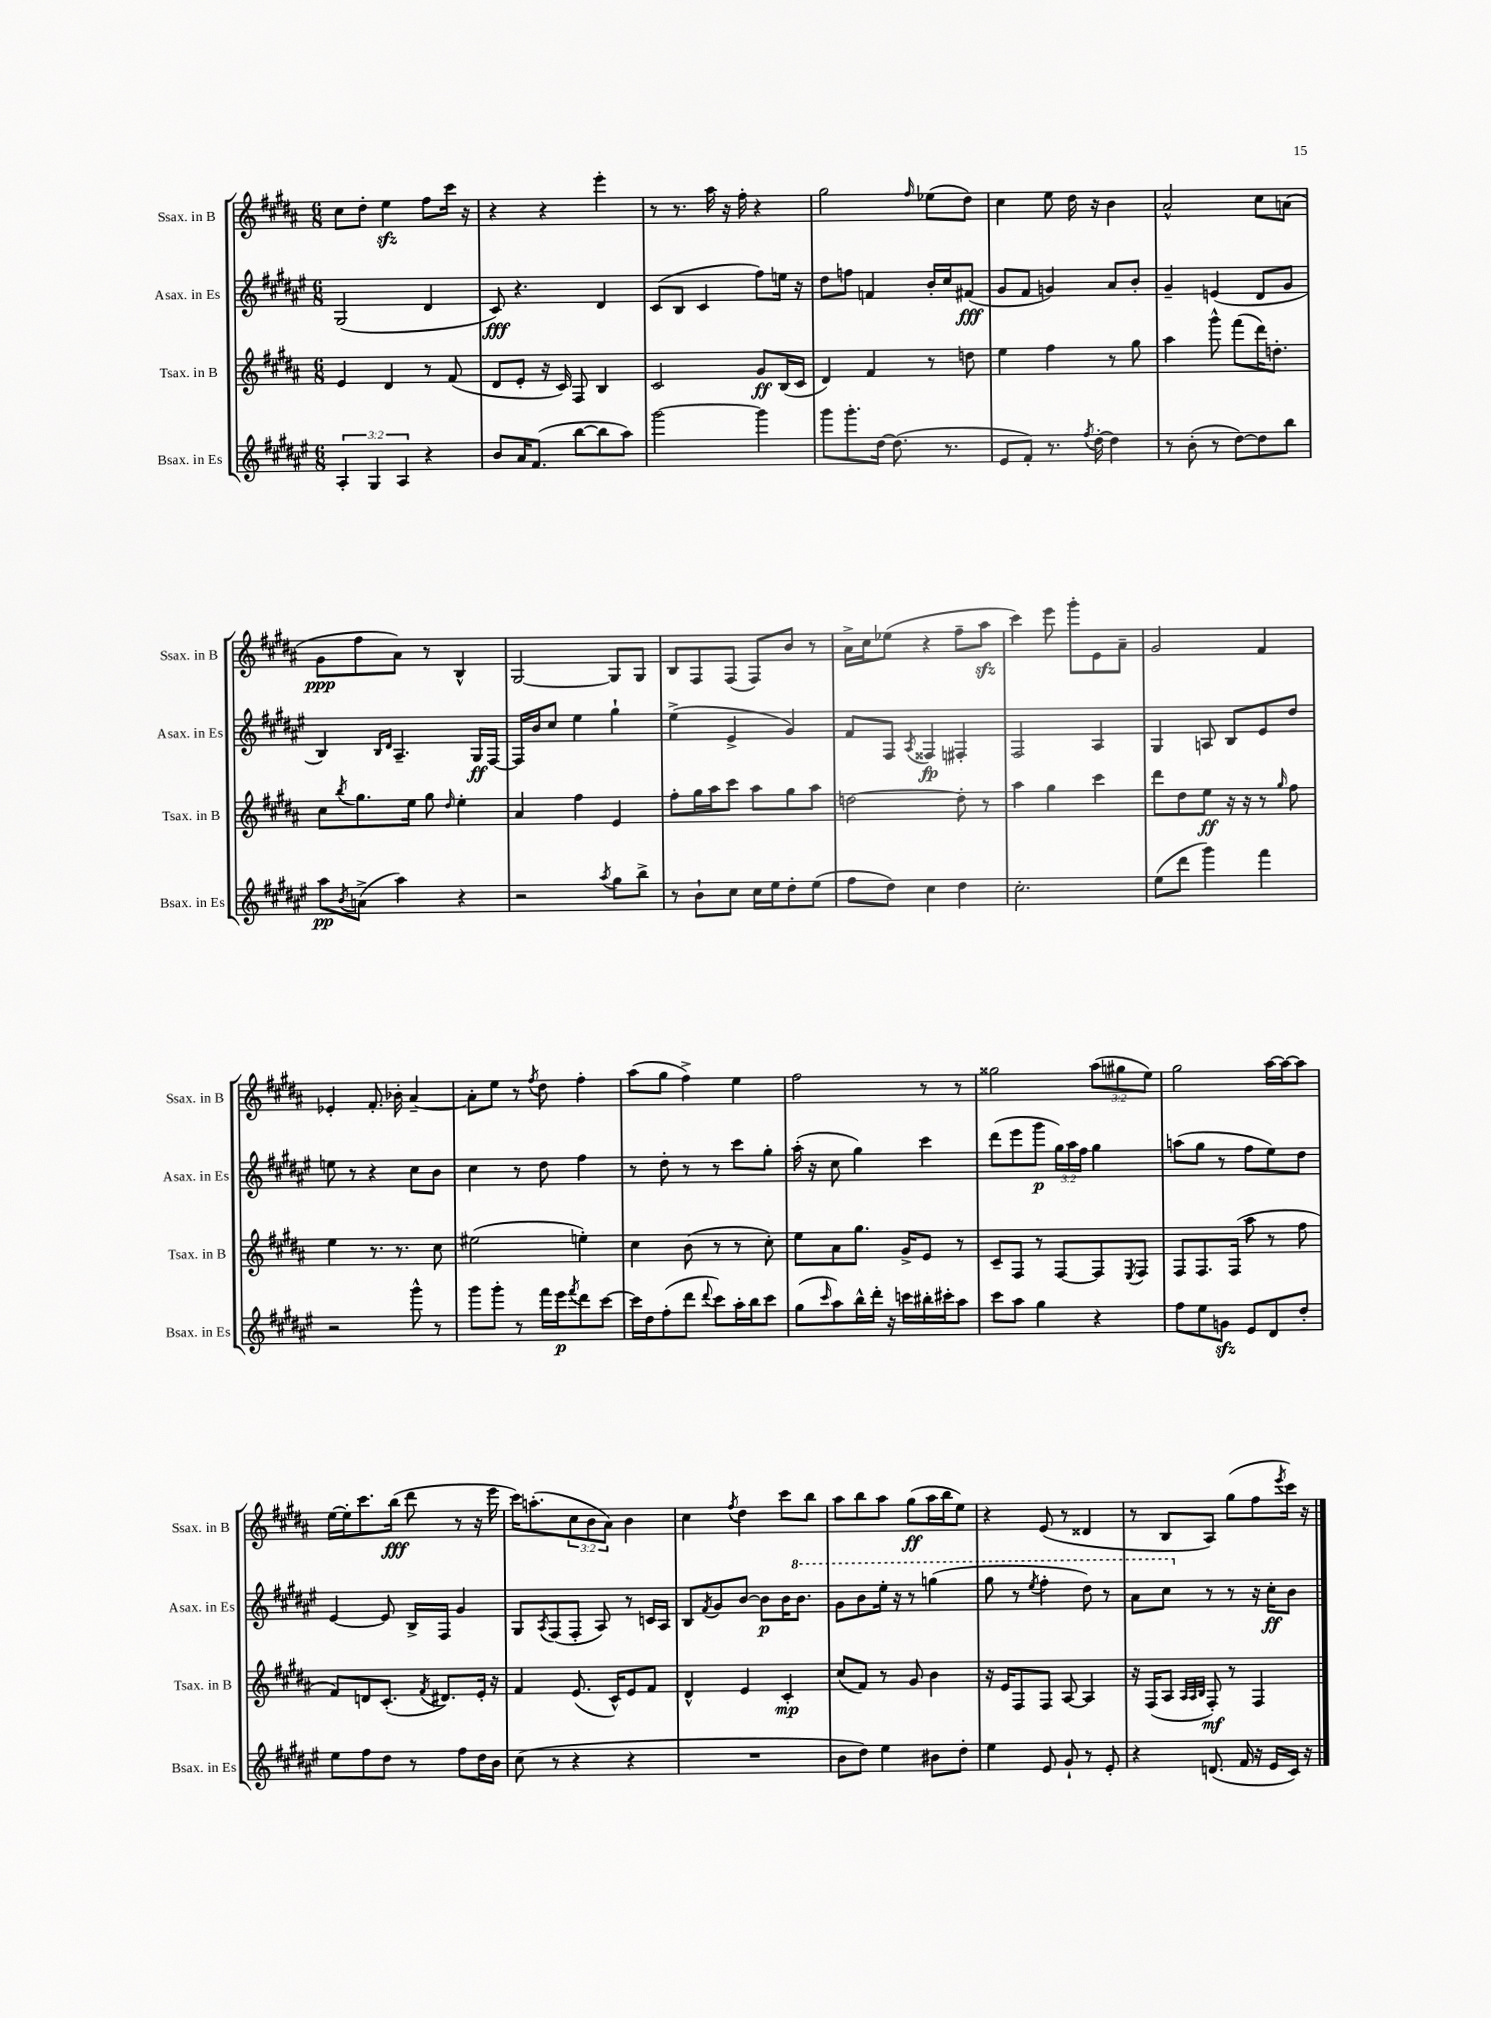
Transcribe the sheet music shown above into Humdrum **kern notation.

**kern	**kern	**kern	**kern
*staff4	*staff3	*staff2	*staff1
*clefG2	*clefG2	*clefG2	*clefG2
*k[f#c#g#d#a#e#]	*k[f#c#g#d#a#]	*k[f#c#g#d#a#e#]	*k[f#c#g#d#a#]
*M6/8	*M6/8	*M6/8	*M6/8
6A#'	4e	(2G#	8cc#
.	.	.	8dd#'
6G#	.	.	.
.	4d#	.	4ee
6A#	.	.	.
4r	8r	4d#	8ff#
.	(8f#	.	16ccc#
.	.	.	16r
=	=	=	=
8b	8d#	8c#)	4r
16a#	8e'	4.r	.
(8.f#	.	.	.
.	16r	.	4r
.	16c#)	.	.
[8bb	8F#	.	.
8bb]	4B	4d#	4eee'
8aa#)	.	.	.
=	=	=	=
[2ggg#	2c#	(8c#	8r
.	.	8B	8.r
.	.	4c#	.
.	.	.	16aa#
.	.	.	16r
.	.	.	16ff#'
4ggg#]	8g#	8ff#)	4r
.	(16B	16ee	.
.	16c#	16r	.
=	=	=	=
8ggg#	4d#)	8dd#	2gg#
8.ggg#'	.	8ff	.
.	4f#	4f	.
[16dd#	.	.	.
(8.dd#]	.	.	.
.	.	.	16qqff#
.	8r	16b'	(8ee-
8.r	.	16cc#	.
.	8dd	(8f#	8dd#)
=	=	=	=
8e#	4ee	8g#	4cc#
8f#')	.	8f#	.
8.r	4ff#	4g)	8ee
.	.	.	16dd#
8qff#	.	.	.
[16dd#'	.	.	16r
4dd#]	8r	8a#	4b
.	8gg#	8b'	.
=	=	=	=
8r	4aa#	4g#~	2a#^^
(8b'	.	.	.
8r	8ggg#^^	(4e	.
[8dd#)	(8fff#	.	.
8dd#]	16ddd#)	8d#	8cc#
.	8.dd'	.	.
8bb	.	8g#	(8a
=	=	=	=
8aa#	8cc#	4B)	8g#
8qb	8qbb	.	.
(8a^	8.gg#	.	8ff#
.	.	16qqB	.
.	.	16qqd#	.
4aa#)	.	4.A#~	8a#)
.	16ee	.	.
.	8gg#	.	8r
.	16qqdd#	.	.
4r	4ee'	.	4B^^
.	.	16G#	.
.	.	[16F#	.
=	=	=	=
2r	4a#	16F#]	[2G#
.	.	16b	.
.	.	8cc#	.
.	4ff#	4ee#	.
8qaa#	.	.	.
8gg#	4e	4gg#`	8G#]
8bb^	.	.	8G#
=	=	=	=
8r	8ff#'	(4ee#^	8B
8b`	16gg#	.	8F#
.	16aa#	.	.
8cc#	8ccc#	4e#^	(8F#
16cc#	8aa#	.	8F#)
16ee#	.	.	.
8dd#'	8gg#	4g#)	8b
(8ee#	8aa#	.	8r
=	=	=	=
8ff#	[2dd	8f#	16a#^
.	.	.	16cc#
8dd#)	.	8F#	(8ee-
.	.	8qA#	.
4cc#	.	4F##	4r
4dd#	8dd']	4F#'	8ff#~
.	8r	.	8aa#
=	=	=	=
2.cc#'	4aa#	2F#	4ccc#)
.	4gg#	.	8eee
.	.	.	8ggg#'
.	4ccc#	4A#	8e
.	.	.	8a#~
=	=	=	=
(8ee#	8ddd#	4G#	2g#
8ddd#	8dd#	.	.
4ggg#)	8ee	8A	.
.	16r	8B	.
.	16r	.	.
4fff#	8r	8e#	4f#
.	16qqgg#	.	.
.	8ff#	8dd#	.
=	=	=	=
2r	4ee	8ee	4e-'
.	.	8r	.
.	8.r	4r	8.f#'
.	8.r	.	16b-'
8ggg#^^	.	8cc#	[4a#~
8r	8cc#	8b	.
=	=	=	=
8ggg#	(2ee#	4cc#	8a#']
8ggg#'	.	.	8ee
8r	.	8r	8r
.	.	.	8qff#
16fff#	.	8dd#	8dd#
16eee#	.	.	.
8qfff#	.	.	.
8ddd#	4ee')	4ff#	4ff#'
[8ccc#	.	.	.
=	=	=	=
16ccc#]	4cc#	8r	(8aa#
16dd#	.	.	.
(8ff#'	.	8dd#'	8gg#
8ddd#	(8b	8r	4ff#^)
8qqddd#	.	.	.
8ccc#)	8r	8r	.
16aa#'	8r	8ccc#	4ee
16bb	.	.	.
8ccc#	8cc#')	8gg#'	.
=	=	=	=
(8gg#	8ee	(16aa#'	2ff#
.	.	16r	.
16qqccc#	.	.	.
8aa#)	8a#	8cc#	.
16bb^^	8.gg#	4gg#)	.
16ddd#'	.	.	.
16r	.	.	.
16ccc	16g#^	.	.
16bb#'	8e	4ccc#	8r
16ccc#'	.	.	.
8aa#	8r	.	8r
=	=	=	=
8ccc#	8c#~	(8ddd#	2gg##
8aa#	8F#	8eee#	.
4gg#	8r	8ggg#	.
.	[8F#	24gg#)	.
.	.	24aa#	.
.	.	24ff#	.
4r	8F#]	4gg#	(12aa#
.	.	.	12gg#
.	8qE	.	.
.	8F#	.	.
.	.	.	12ee)
=	=	=	=
8ff#	8F#	(8aa	2gg#
8ee#	8.F#	8gg#	.
8g	.	8r	.
.	(16F#	.	.
8e#	8aa#	8ff#	.
8d#	8r	8ee#)	[16aa#
.	.	.	16aa#_
8dd#'	8ff#	8dd#	8aa#]
=	=	=	=
8ee#	8f#)	[4e#	[16ee
.	.	.	16ee']
8ff#	8d	.	8.ccc#
8dd#	(8.c#'	8e#]	.
.	.	.	(16bb
8r	.	16B^	8ddd#
.	8qf#	.	.
.	8.d#)	16F#	.
8ff#	.	4g#	8r
16dd#	16e'	.	16r
16b	16r	.	16eee
=	=	=	=
(8cc#	4f#	8G#	16ccc#)
.	.	.	(8.aa'
.	.	8qA#	.
8r	.	(8F#	.
4r	(8.e	8F#'	12cc#
.	.	.	12b
.	.	8A#)	.
.	.	.	12a#)
.	16c#^^)	.	.
4r	8e	8r	4b
.	8f#	16c	.
.	.	16A#	.
=	=	=	=
2.r	4d#^^	8B	4cc#
.	.	8qf#	.
.	.	8g#	.
.	.	.	8qff#
.	4e	[8b	4dd#
.	.	8b]	.
.	4c#'	16b	8ccc#
.	.	8.bb	.
.	.	.	8bb
=	=	=	=
8b	(8cc#	8gg#	8aa#
8dd#)	8f#)	8bb	8bb
4ee#	8r	16eee#'	8aa#
.	.	16r	.
.	8g#	8r	(8gg#
8b#	4b	(4ggg	16aa#
.	.	.	16bb
8dd#'	.	.	8ee)
=	=	=	=
4ee#	16r	8ggg#	4r
.	16e	.	.
.	8F#	8r	.
.	.	8qeee#	.
8e#	8F#	4fff#'	(8e
8g#`	[8A#	.	8r
8r	4A#]	8ddd#)	4d##
8e#'	.	8r	.
=	=	=	=
4r	16r	8aa#	8r
.	(16F#	.	.
.	8A#	8ccc#	8B
.	32qqA#	.	.
.	32qqA#	.	.
.	32qqB	.	.
(8.d	8F#')	8r	8A#)
.	8r	8r	(8gg#
16f#	.	.	.
16r	4F#	16r	8ff#
16e#	.	16cc#'	.
.	.	.	8qeee
16c#)	.	8b	16ccc#)
16r	.	.	16r
==	==	==	==
*-	*-	*-	*-
